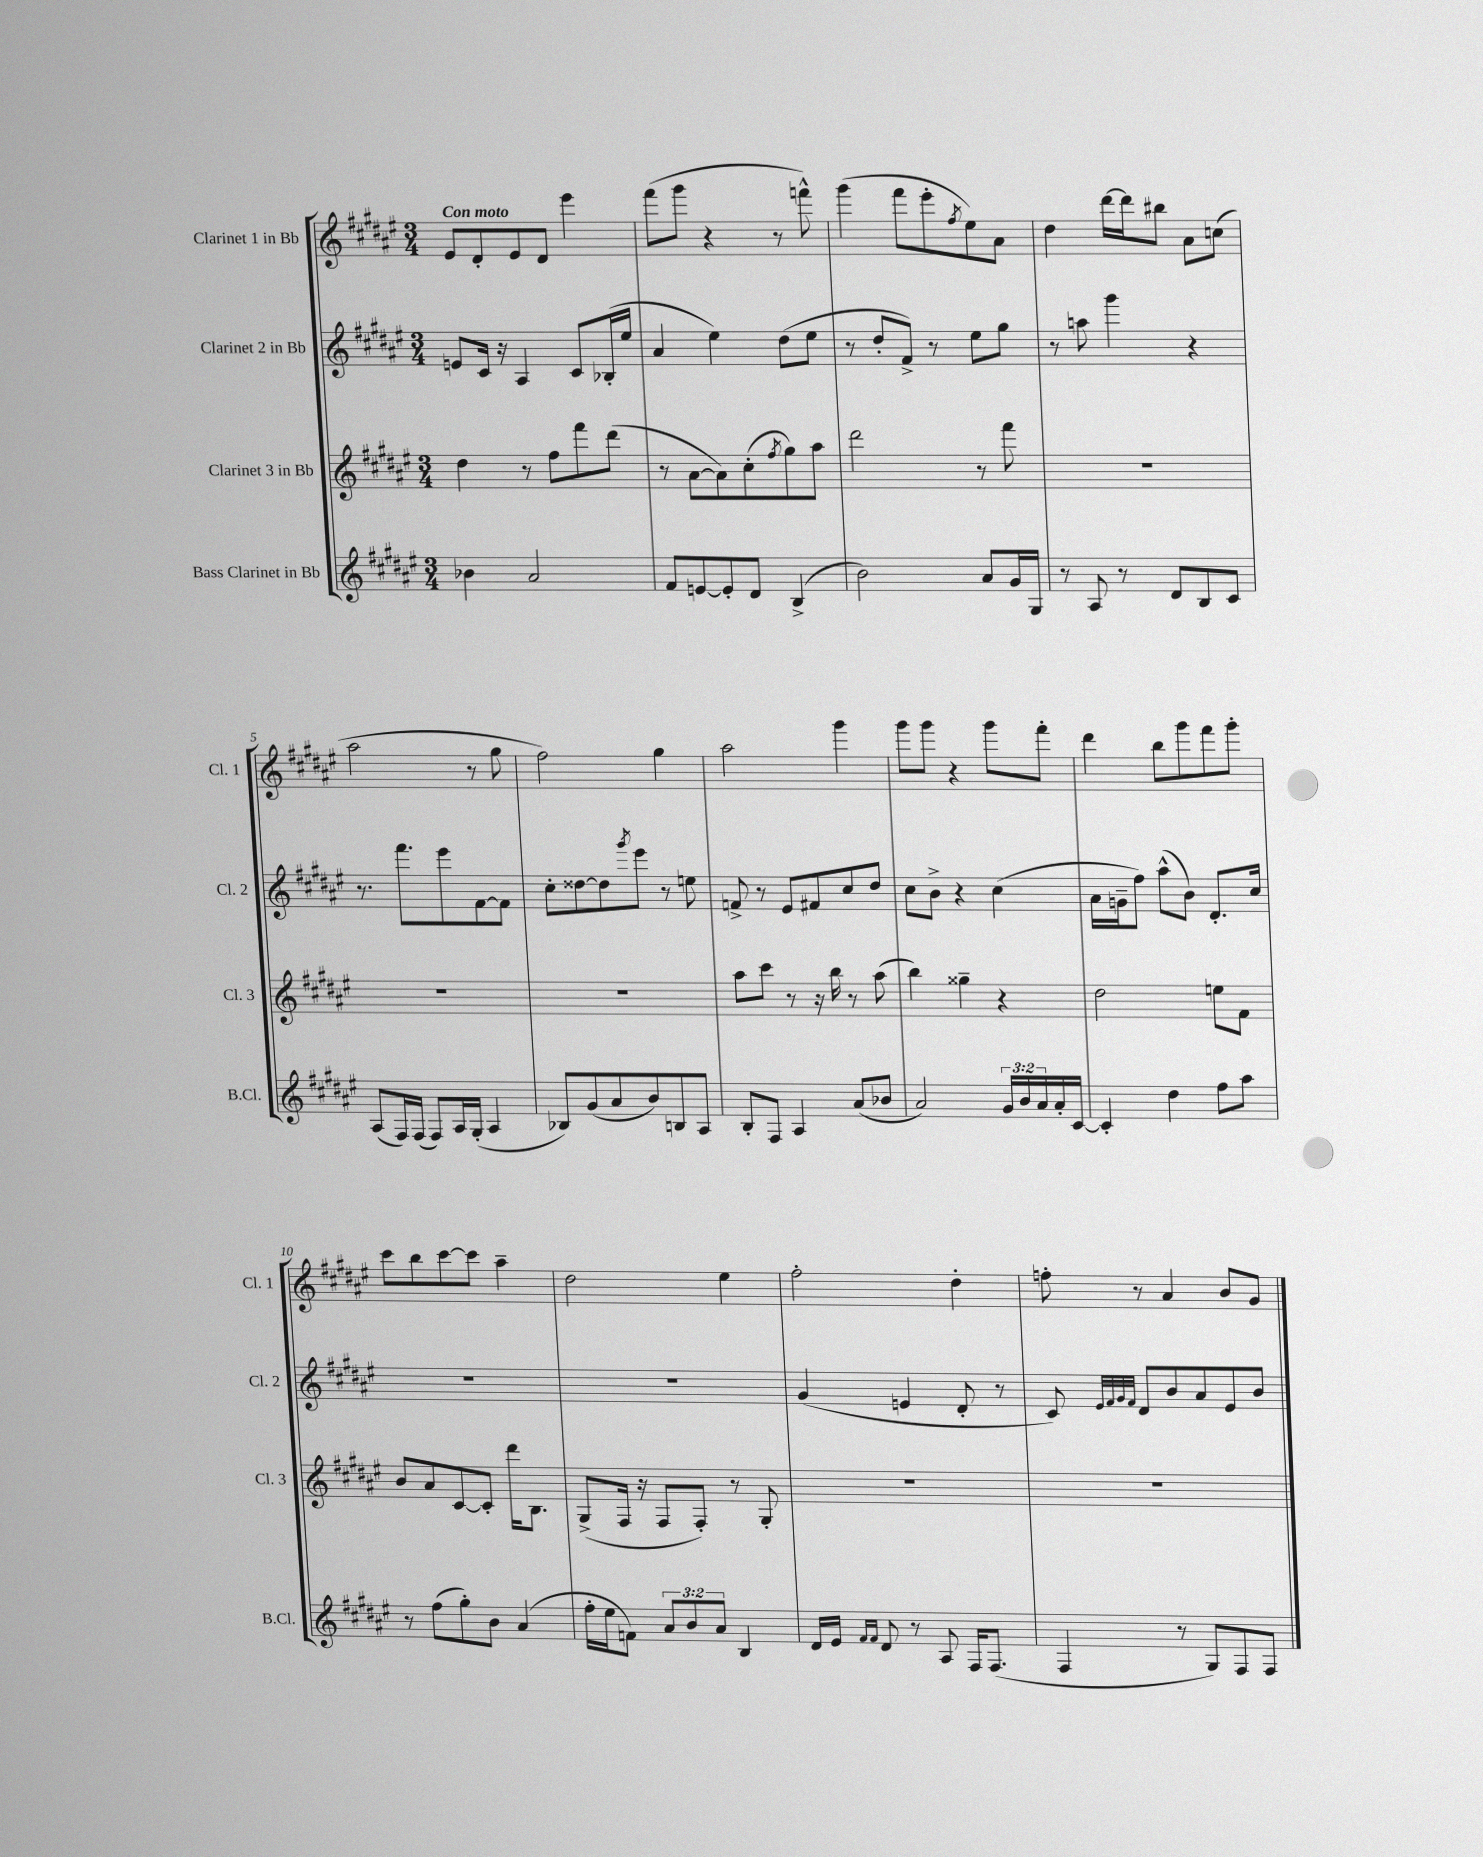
<<
\new StaffGroup <<
\new Staff = "s0" \with { instrumentName = "Clarinet 1 in Bb" shortInstrumentName = "Cl. 1" } {
    \clef treble \key fis \major \numericTimeSignature \time 3/4 \tempo "Con moto"
    eis'8 dis'8-. eis'8 dis'8 eis'''4 |
    fis'''8( gis'''8 r4 r8 f'''8-^) |
    gis'''4( fis'''8 eis'''8-. \acciaccatura { fis''8 } eis''8) ais'8 |
    dis''4 dis'''16~ dis'''16 bis''8 ais'8 c''8( |
    ais''2 r8 gis''8 |
    fis''2) gis''4 |
    ais''2 gis'''4 |
    gis'''8 gis'''8 r4 gis'''8 fis'''8-. |
    dis'''4 b''8 gis'''8 fis'''8 gis'''8-. |
    cis'''8 b''8 cis'''8~ cis'''8 ais''4-- |
    dis''2 eis''4 |
    fis''2-. dis''4-. |
    f''8-. r8 ais'4 b'8 gis'8 \bar "|." |
}
\new Staff = "s1" \with { instrumentName = "Clarinet 2 in Bb" shortInstrumentName = "Cl. 2" } {
    \clef treble \key fis \major \numericTimeSignature \time 3/4
    e'8 cis'16 r16 ais4 cis'8 bes16-.( eis''16 |
    ais'4 eis''4) dis''8( eis''8 |
    r8 dis''8-. fis'8->) r8 eis''8 gis''8 |
    r8 a''8 gis'''4 r4 |
    r8. fis'''8. eis'''8 fis'8~ fis'8 |
    cis''8-. disis''8~ disis''8 \acciaccatura { gis'''8 } eis'''8 r8 e''8 |
    f'8-> r8 eis'8 fis'8 cis''8 dis''8 |
    cis''8 b'8-> r4 cis''4( |
    ais'16 g'16-- fis''8) ais''8-^( b'8) dis'8.-. cis''16 |
    R2. |
    R2. |
    gis'4( e'4 dis'8-. r8 |
    cis'8) \grace { eis'32 fis'32 gis'32 fis'32 } dis'8 b'8 ais'8 eis'8 b'8 \bar "|." |
}
\new Staff = "s2" \with { instrumentName = "Clarinet 3 in Bb" shortInstrumentName = "Cl. 3" } {
    \clef treble \key fis \major \numericTimeSignature \time 3/4
    dis''4 r8 fis''8 fis'''8 dis'''8( |
    r8 ais'8~ ais'8) cis''8-.( \acciaccatura { fis''8 } gis''8) ais''8 |
    dis'''2 r8 fis'''8 |
    R2. |
    R2. |
    R2. |
    ais''8 cis'''8 r8 r16 b''16 r8 ais''8( |
    b''4) gisis''4-- r4 |
    dis''2 e''8 fis'8 |
    b'8 ais'8 cis'8~ cis'8-. dis'''16 b8. |
    gis8->( fis16 r16 fis8 fis8-.) r8 gis8-. |
    R2. |
    R2. \bar "|." |
}
\new Staff = "s3" \with { instrumentName = "Bass Clarinet in Bb" shortInstrumentName = "B.Cl." } {
    \clef treble \key fis \major \numericTimeSignature \time 3/4 \override Staff.TupletNumber.text = #tuplet-number::calc-fraction-text
    bes'4 ais'2 |
    fis'8 e'8~ e'8-. dis'8 b4->( |
    b'2) ais'8 gis'16 gis16 |
    r8 ais8 r8 dis'8 b8 cis'8 |
    ais8( fis16) fis16( fis8) ais16 gis16-.( ais4 |
    bes8) gis'8( ais'8 b'8) b8 ais8 |
    b8-. fis8 ais4 ais'8( bes'8 |
    ais'2) \tuplet 3/2 { gis'16 b'16 ais'16 } ais'16-. cis'16~ |
    cis'4-. dis''4 fis''8 ais''8 |
    r8 fis''8( gis''8-.) b'8 ais'4( |
    fis''16-. eis''16 f'8) \tuplet 3/2 { ais'8 b'8 ais'8 } b4 |
    dis'16 eis'16 \grace { fis'16 fis'16 } dis'8 r8 ais8 fis16 fis8.( |
    fis4 r8 gis8) fis8 fis8 \bar "|." |
}
>>
>>
